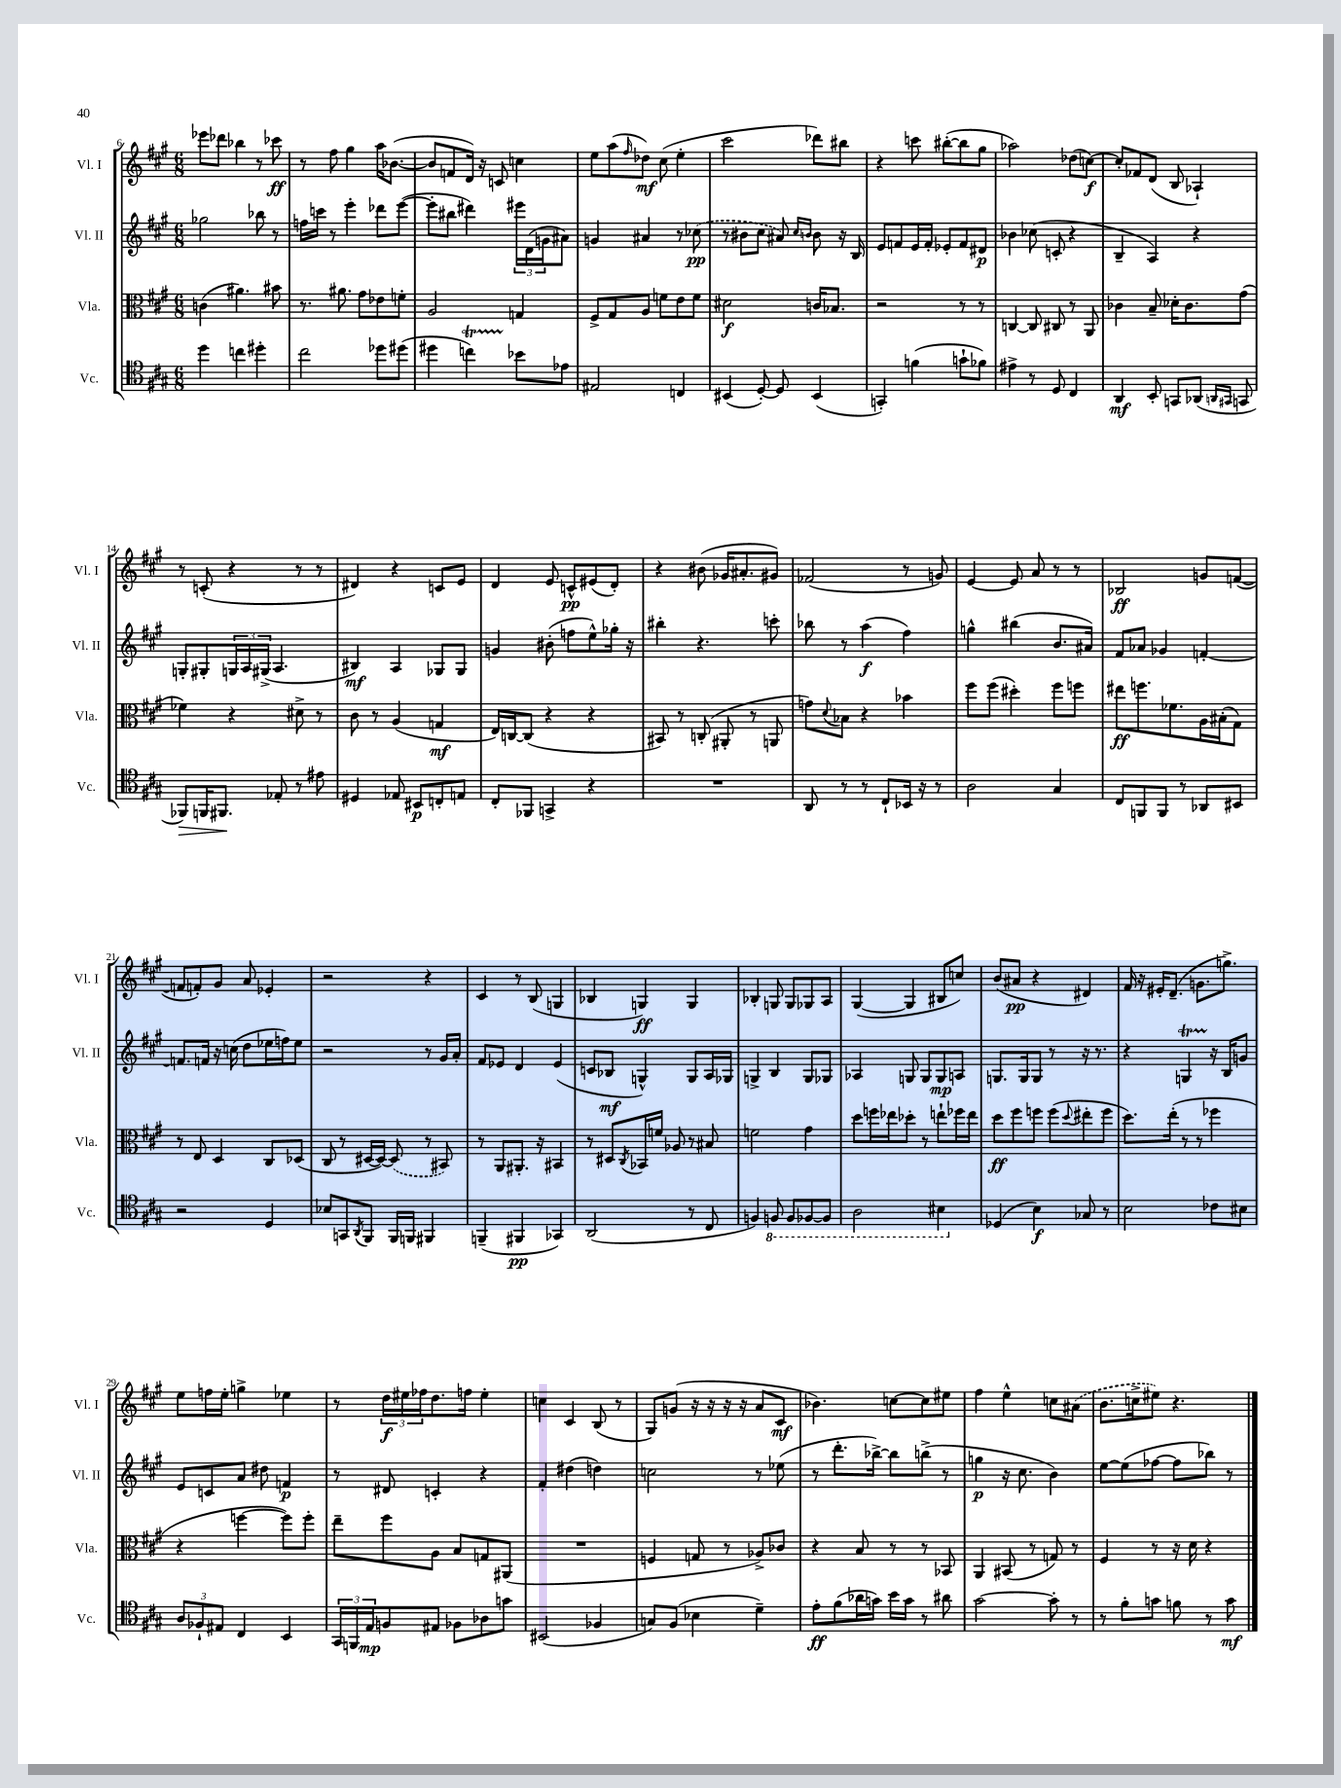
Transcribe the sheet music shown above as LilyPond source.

<<
\new StaffGroup <<
\new Staff = "s0" \with { instrumentName = "Vl. I" shortInstrumentName = "Vl. I" } {
    \clef treble \key a \major \numericTimeSignature \time 6/8
    ees'''8 des'''8 bes''4 r8 ces'''8\ff |
    r8 fis''8 gis''4 a''16 bes'8.~( |
    bes'8 f'8 d'16) r16 c'8 c''4 |
    e''8 a''8( \grace { fis''16 } des''8\mf) cis''8( e''4-. |
    cis'''2 des'''8) bis''8 |
    r4 c'''8 bis''8~-.( bis''8 gis''8 |
    aes''2) des''8( c''8~\f) |
    c''8-. fes'8 d'8( b8 aes4-!) |
    r8 c'8-.( r4 r8 r8 |
    dis'4) r4 c'8 e'8 |
    d'4 e'8 c'8-^\pp eis'8( d'8-.) |
    r4 bis'8( ges'16 ais'8.-. gis'8) |
    fes'2( r8 g'8) |
    e'4~ e'8 a'8 r8 r8 |
    bes2\ff g'8 f'8~( |
    f'8 f'8-.) gis'8 a'8 ees'4-. |
    r2 r4 |
    cis'4 r8 b8( g4 |
    bes4 g4\ff) g4 |
    bes4-. g8 g8 ges8 a8 |
    gis4~( gis4 bis8 c''8) |
    b'8( ais'8\pp r4 dis'4) |
    fis'16 r16 eis'16-. d'8.--( g'8. g''8.->) |
    e''8 f''16 e''16-. g''4-> ees''4 |
    r8 \tuplet 3/2 { d''16\f eis''16 fes''16 } d''8. f''16 eis''4-. |
    c''4 cis'4 b8( r8 |
    gis8) g'8( r16 r16 r16 r16 a'8 cis'8\mf |
    bes'4.) c''8~ c''8 eis''8 |
    fis''4 e''4-^ c''8 \once \slurDashed ais'8( |
    b'8. c''16-> eis''8) r4. \bar "|." |
}
\new Staff = "s1" \with { instrumentName = "Vl. II" shortInstrumentName = "Vl. II" } {
    \clef treble \key a \major \numericTimeSignature \time 6/8
    ges''2 bes''8 r8 |
    f''16 c'''16 r8 e'''4-. des'''8 e'''8~( |
    e'''8-. bis''8 dis'''4) \tuplet 3/2 { eis'''16 d'16( g'16 } ais'8) |
    g'4 ais'4 r8 \once \slurDashed ces''8\pp( |
    r8 bis'8 cis''8 ais'8) \grace { cis''16 b'16 } b'8 r16 b16 |
    e'8 f'8 e'16 f'16-. ees'8-. f'8 dis'8\p |
    bes'4 ces''8( c'8-. r4 |
    b4-- a4) r4 |
    g8-. gis8-. \tuplet 3/2 { g16 a16 gis16->( } a4. |
    bis4\mf) a4 ges8 ges8 |
    g'4 bis'8-.( f''8 e''8-^) ges''16-. r16 |
    bis''4-. r4. c'''8-. |
    bes''8 r8 a''4\f( fis''4) |
    g''4-^ bis''4( b'8. ais'16) |
    fis'8 aes'8 ges'4 f'4~-. |
    f'8. f'16 r16 c''16( d''8 ees''16 f''16) ees''8 |
    r2 r8 gis'16 a'16-. |
    fis'8 ees'8 d'4 ees'4( |
    c'8 bes8\mf g4-^) g8 a16 ges16 |
    g4-> b4 g8 ges8 |
    aes4 g8 g8 g8\mp a8 |
    g8. g16 g8 r8 r16 r8. |
    r4 g4\startTrillSpan r16\stopTrillSpan b16 g'8 |
    e'8 c'8 a'8 dis''8 f'4\p |
    r8 dis'8 c'4-. r4 |
    fis'4-. dis''4( d''4) |
    c''2 r8 ees''8( |
    r8 d'''8.-. bes''16~->) bes''8 b''8->( r8 |
    g''4\p r16 cis''8. b'4) |
    e''8~ e''8( fes''8~ fes''8 bes''8) r8 \bar "|." |
}
\new Staff = "s2" \with { instrumentName = "Vla." shortInstrumentName = "Vla." } {
    \clef alto \key a \major \numericTimeSignature \time 6/8
    c'4( ais'4.) bis'8 |
    r8. ais'8. gis'8 ees'8 f'8-. |
    a2 g4 |
    fis8-> gis8 a8 f'8 e'8 f'8 |
    dis'2\f c'16 bes8. |
    r2 r8 r8 |
    c4~ c8 cis8 r8 a,8 |
    ces'4 b8-- des'16-. ces'8. gis'8( |
    fes'4) r4 dis'8-> r8 |
    cis'8 r8 a4( g4\mf |
    e16) c16~ c8( r4 r4 |
    bis,8) r8 c8-.( ais,8-. r8 a,8 |
    g'8) \appoggiatura { d'8 } bes8 r4 bes'4 |
    fis''8 fis''8( dis''4-.) fis''8 f''8 |
    eis''8\ff f''8. fes'8. a16 bis16-.( gis8) |
    r8 e8 d4 cis8 des8( |
    cis8 r8 dis16~ dis16~) \once \slurDashed dis8( r8 bis,8) |
    r8 a,8 ais,8.-. r16 bis,4 |
    r8 dis8 \acciaccatura { cis8 } bes,16 f'16 aes8 r8 bis8 |
    f'2 gis'4 |
    d''8 f''16 ees''16 des''8-. r8 e''8-! fes''16 e''16 |
    d''8\ff fis''8 f''8 f''8( \appoggiatura { d''8 } eis''8-. f''8 |
    d''8.) e''16-.( r8 r8 fes''4 |
    r4 f''4~ f''8) f''8-. |
    e''8-- fis''8 a8 b8 g8 ais,8( |
    R2. |
    f4 g8 r8 aes8->) ces'8 |
    r4 b8 r8 r8 bes,8 |
    a,4 bis,8( r8 g8) r8 |
    fis4 r8 r16 d'16 r4 \bar "|." |
}
\new Staff = "s3" \with { instrumentName = "Vc." shortInstrumentName = "Vc." } {
    \clef tenor \key a \major \numericTimeSignature \time 6/8
    d''4 c''4 dis''4-. |
    cis''2 des''8 dis''8( |
    dis''4 c''4\startTrillSpan) bes'8\stopTrillSpan ees'8 |
    eis2 c4 |
    bis,4( d8~-.) d8 bis,4( |
    g,4-.) f'4( g'8-! fes'8) |
    eis'4-> r8 d8 cis4 |
    a,4\mf b,8-. g,8 aes,8( \grace { a,16 gis,16 } g,8 |
    fes,8\>) f,16 fis,8.\! ees8-. r8 eis'8 |
    dis4 ees8 bis,8\p c8-. e8 |
    cis8-. fes,8 g,4-> r4 |
    R2. |
    a,8 r8 r8 cis8-! bes,16 r16 r8 |
    a2 gis4 |
    cis8 f,8 f,8 r8 aes,8 bis,8 |
    r2 d4 |
    bes8 g,8 \acciaccatura { a,8 } fis,8 fis,16 f,16 fis,4 |
    f,4--( fis,4\pp ges,4) |
    a,2( r8 cis8 |
    f4) \ottava #-1 f,8 f,8 fes,8~ fes,8 |
    a,2 bis,4 \ottava #0 |
    des4( b4\f) ges8 r8 |
    b2 ces'8 bis8 |
    \tuplet 3/2 { a8 fes8-! eis8 } cis4 b,4 |
    \tuplet 3/2 { gis,16 f,16 e16\mp } f8 eis8 fes8 aes8 g'8 |
    bis,2( fes4 |
    g8) fis8( bes4 d'4--) |
    e'8-.\ff fis'8( aes'16 g'16) b'16 g'16 r8 ais'8 |
    gis'2~ gis'8-. r8 |
    r8 fis'8-. g'8 f'8 r8 g'8\mf \bar "|." |
}
>>
>>
\layout { \context { \Score currentBarNumber = #6 } }
